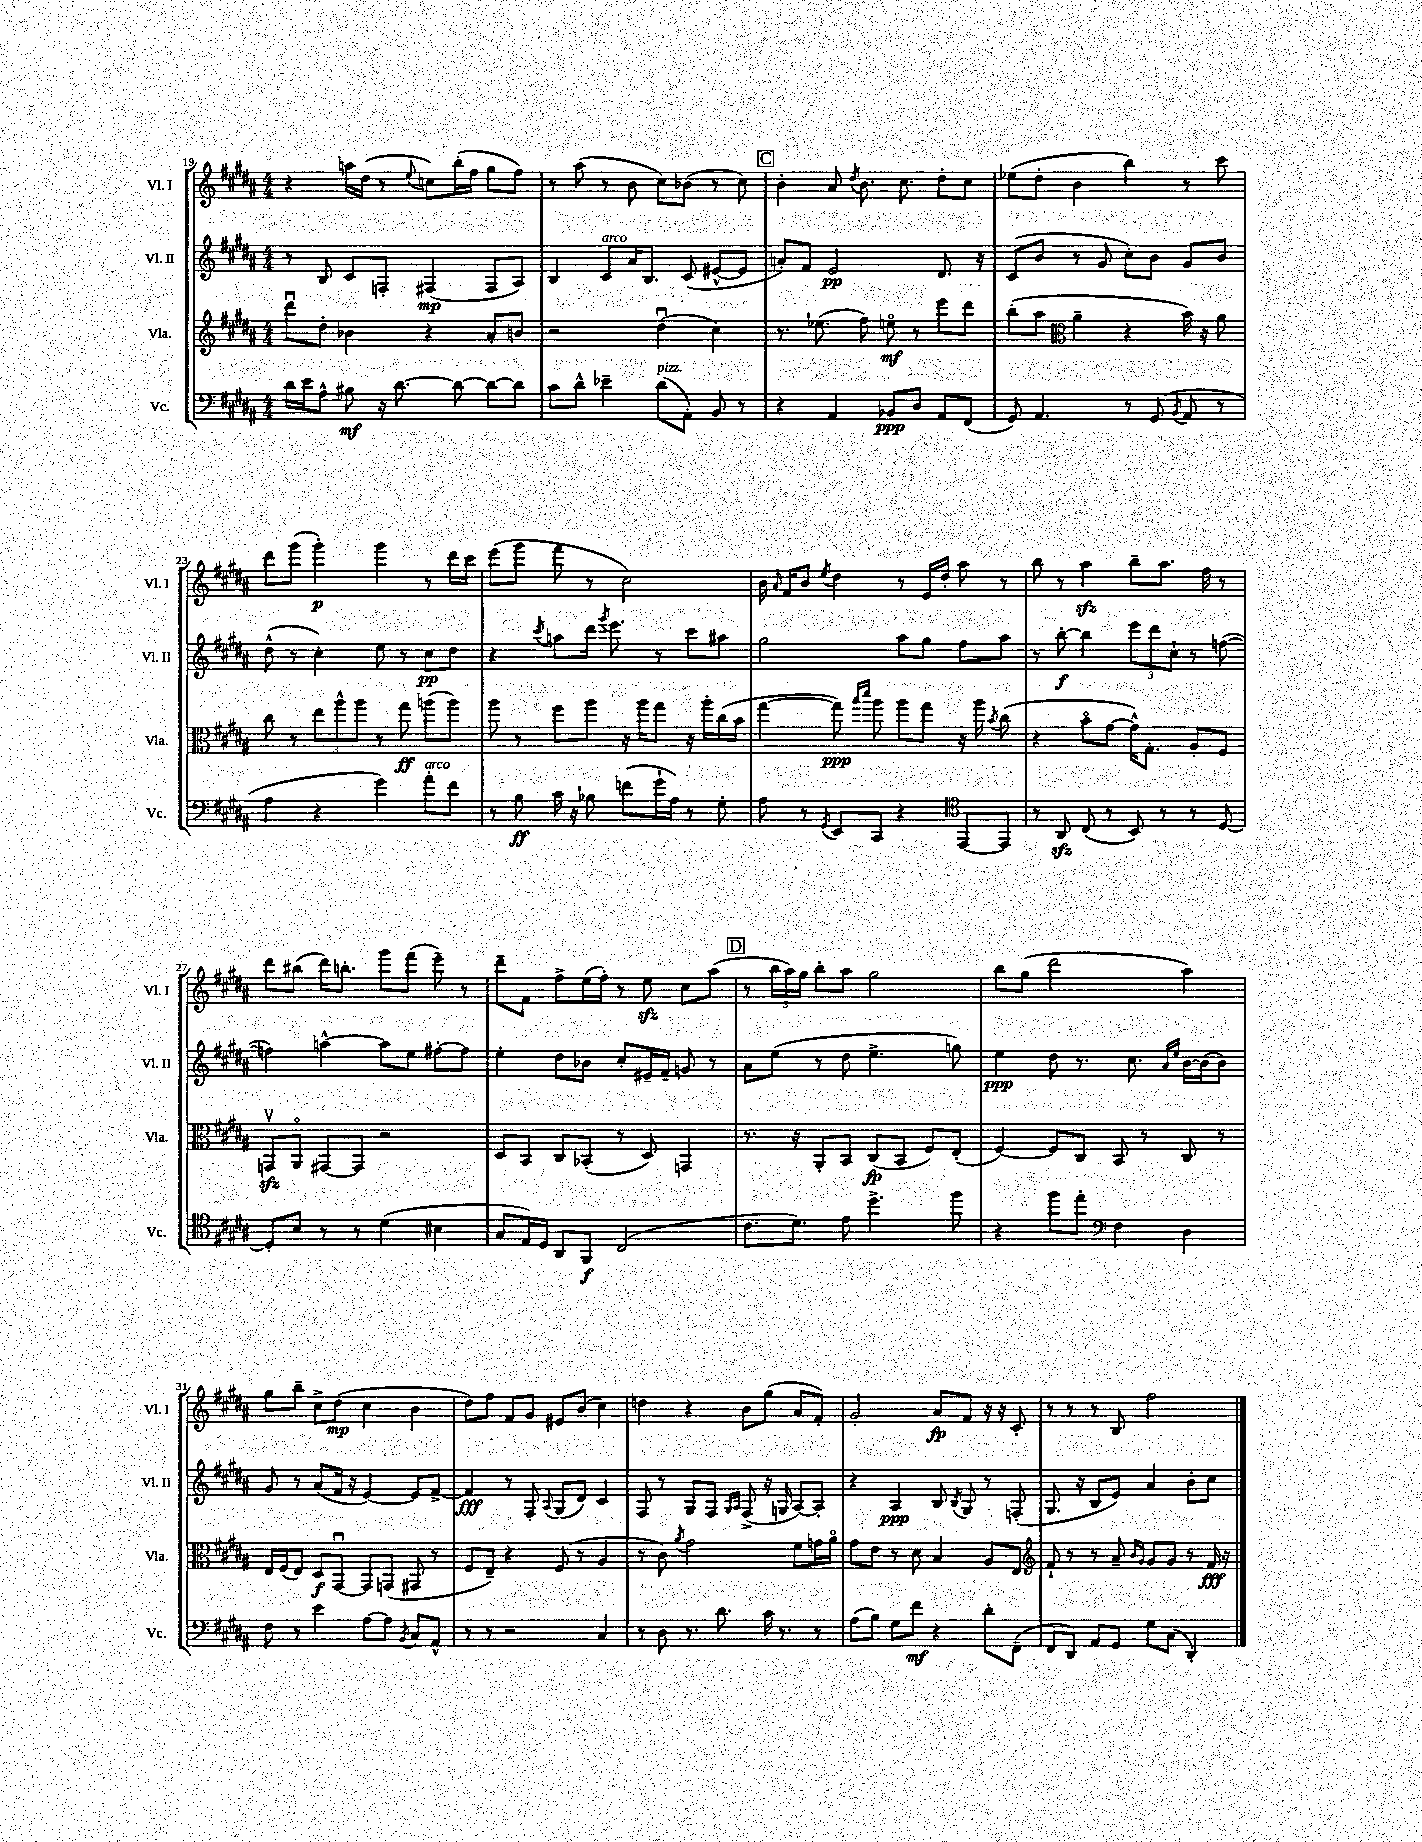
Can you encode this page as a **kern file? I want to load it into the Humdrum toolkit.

**kern	**dynam	**kern	**dynam	**kern	**dynam	**kern	**dynam
*part4	*part4	*part3	*part3	*part2	*part2	*part1	*part1
*staff4	*staff4	*staff3	*staff3	*staff2	*staff2	*staff1	*staff1
*I"Vc.	*	*I"Vla.	*	*I"Vl. II	*	*I"Vl. I	*
*I'Vc.	*	*I'Vla.	*	*I'Vl. II	*	*I'Vl. I	*
*clefF4	*	*clefG2	*	*clefG2	*	*clefG2	*
*k[f#c#g#d#a#]	*	*k[f#c#g#d#a#]	*	*k[f#c#g#d#a#]	*	*k[f#c#g#d#a#]	*
*M4/4	*	*M4/4	*	*M4/4	*	*M4/4	*
=19	=19	=19	=19	=19	=19	=19	=19
16d#\LL	.	8ddd#u\L	.	8r	.	4r	.
16e\J	.	.	.	.	.	.	.
8A#^^\J	.	8dd#'\J	.	8B/	.	.	.
8B#X\	mf	4b-X\	.	8c#/L	.	16aan\LL	.
.	.	.	.	.	.	(16dd#\JJ	.
16r	.	.	.	8Fn'/J	.	8r	.
[8.d#\	.	.	.	.	.	.	.
.	.	.	.	.	.	8qqee/	.
.	.	4r	.	(4F#X/	mp	8ccn\L)	.
8d#\_	.	.	.	.	.	(16bb'\L	.
.	.	.	.	.	.	16ff#\JJ	.
8d#\L_	.	8a#'/L	.	8F#/L	.	8gg#\L	.
8d#\J]	.	8bn/J	.	8A#/J)	.	8ff#\J)	.
=20	=20	=20	=20	=20	=20	=20	=20
8c#\L	.	2r	.	4B/	.	8r	.
8d#^^\J	.	.	.	.	.	(8aa#\	.
!	!	!	!	!LO:TX:a:i:t=arco	!	!	!
4e-X~\	.	.	.	8c#/L	.	8r	.
.	.	.	.	16a#/K	.	8b\	.
.	.	.	.	8.B/J	.	.	.
!LO:TX:a:i:t=pizz.	!	!	!	!	!	!	!
(8d#\L	.	(4dd#u\	.	.	.	8cc#\L)	.
8AA#'\J)	.	.	.	(8c#/	.	(8b-X\J	.
8BB/	.	4cc#\)	.	[8e#X^^/L	.	8r	.
8r	.	.	.	8e#/J]	.	8cc#\)	.
!!LO:REH:place=s1:t=C
=21	=21	=21	=21	=21	=21	=21	=21
4r	.	8.r	.	8an'/L)	.	4b'\	.
.	.	.	.	8f#/J	.	.	.
.	.	(8.ee-X\	.	.	.	.	.
4AA#/	.	.	.	2e/	pp	8a#/	.
.	.	.	.	.	.	8qdd#/	.
.	.	8ff#\)	.	.	.	8.b\	.
8BB-X/L	ppp	8een\	mf	.	.	.	.
.	.	.	.	.	.	8.cc#\	.
8D#/J	.	8r	.	.	.	.	.
8AA#/L	.	8eee\L	.	8.d#/	.	8dd#'\L	.
(8FF#/J	.	8ddd#\J	.	.	.	8cc#\J	.
.	.	.	.	16r	.	.	.
=22	=22	=22	=22	=22	=22	=22	=22
8GG#/)	.	(8bb'\L	.	(8c#/L	.	(8ee-X\L	.
4.AA#/	.	8aa#\J	.	8b/J	.	8dd#'\J	.
*	*	*clefC3	*	*	*	*	*
.	.	4a#~\	.	8r	.	4b\	.
.	.	.	.	8g#/	.	.	.
8r	.	4r	.	8cc#'\L)	.	4bb\)	.
(8GG#/	.	.	.	8b\J	.	.	.
8qBB/	.	.	.	.	.	.	.
8AA#/	.	16b\)	.	8g#/L	.	8r	.
.	.	16r	.	.	.	.	.
8r	.	8a#\	.	8b/J	.	8ccc#\	.
!!LO:LB:g=z
=23	=23	=23	=23	=23	=23	=23	=23
4A#\	.	8cc#\	.	(8dd#^^\	.	8ddd#\L	.
.	.	8r	.	8r	.	(8ggg#\J	.
4r	.	12ee\L	.	4cc#'\)	.	4ggg#'\)	p
.	.	12aa#^^\	.	.	.	.	.
.	.	12aa#\J	.	.	.	.	.
4g#\)	.	8r	.	8ee\	.	4ggg#\	.
.	.	8gg#\	ff	8r	.	.	.
!LO:TX:a:i:t=arco	!	!	!	!	!	!	!
8a#'\L	.	(8aan\L	.	8cc#\L	pp	8r	.
8f#\J	.	8aa\J)	.	8dd#\J	.	16ddd#\LL	.
.	.	.	.	.	.	16ccc#\JJ	.
=24	=24	=24	=24	=24	=24	=24	=24
8r	.	8aa#\	.	4r	.	(8eee\L	.
8B\	ff	8r	.	.	.	8ggg#\J	.
.	.	.	.	8qccc#/	.	.	.
16c#\	.	8ff#\L	.	8aan\L	.	8fff#\	.
16r	.	.	.	.	.	.	.
8B-X\	.	8aa#\J	.	16ddd#\Jk	.	8r	.
.	.	.	.	8qggg#/	.	.	.
.	.	.	.	8.eee\	.	.	.
(8fn\L	.	16r	.	.	.	2cc#\)	.
.	.	16aa#\KL	.	.	.	.	.
16g#`\L	.	8gg#\J	.	8r	.	.	.
16A#\JJ)	.	.	.	.	.	.	.
8r	.	16r	.	8ccc#\L	.	.	.
.	.	16aa#'\LL	.	.	.	.	.
8G#'\	.	(16cc#\	.	8aa#X\J	.	.	.
.	.	16b\JJ	.	.	.	.	.
=25	=25	=25	=25	=25	=25	=25	=25
8A#\	.	[4gg#\	.	2gg#\	.	16b\	.
.	.	.	.	.	.	16qqa#/	.
.	.	.	.	.	.	16f#/KL	.
8r	.	.	.	.	.	8b/J	.
8qGG#/	.	.	.	.	.	8qee/	.
8EE/L	.	8gg#\])	ppp	.	.	4dd#\	.
.	.	16qqbb/LL	.	.	.	.	.
.	.	16qqddd#/JJ	.	.	.	.	.
8CC#/J	.	8aa#\	.	.	.	.	.
4r	.	8aa#\L	.	8aa#\L	.	8r	.
.	.	8gg#\J	.	8gg#\J	.	16e/LL	.
.	.	.	.	.	.	16dd#'/JJ	.
*clefC4	*	*	*	*	*	*	*
[8EE/L	.	16r	.	8ff#\L	.	8aa#\	.
.	.	16aa#\	.	.	.	.	.
.	.	8qb/	.	.	.	.	.
8EE/J]	.	(8cc#\	.	8aa#\J	.	8r	.
=26	=26	=26	=26	=26	=26	=26	=26
8r	.	4r	.	8r	.	8bb\	.
8AA#zz/	.	.	.	[8bb'\	f	8r	.
(8C#/	.	8b\L	.	4bb\]	.	4aa#zz\	.
8r	.	[8g#\J	.	.	.	.	.
8BB/)	.	16g#^^\KL])	.	12eee\L	.	8bb~\L	.
.	.	8.G#'\J	.	.	.	.	.
.	.	.	.	12ddd#\	.	.	.
8r	.	.	.	.	.	8.aa#\J	.
.	.	.	.	12cc#`\J	.	.	.
8r	.	8A#'/L	.	8r	.	.	.
.	.	.	.	.	.	16ff#\	.
[8D#/	.	8F#/J	.	([8ffn\	.	8r	.
!!LO:LB:g=z
=27	=27	=27	=27	=27	=27	=27	=27
8D#'/L]	.	8GGnzzv/L	.	4ffn\])	.	8ddd#\L	.
8B/J	.	8AA#/J	.	.	.	(8bb#X\J	.
8r	.	[8GG#X/L	.	[4aan^^\	.	16ddd#\KL)	.
.	.	.	.	.	.	8.bbn'\J	.
8r	.	8GG#/J]	.	.	.	.	.
(4d#\	.	2r	.	8aa\L]	.	8ggg#\L	.
.	.	.	.	8ee\J	.	(8fff#\J	.
4B#X\	.	.	.	[8ff#X'\L	.	8eee~\)	.
.	.	.	.	8ff#\J]	.	8r	.
=28	=28	=28	=28	=28	=28	=28	=28
8G#/L	.	8D#/L	.	4ee'\	.	8ddd#~\L	.
16E/L)	.	8BB/J	.	.	.	8f#\J	.
16D#/JJ	.	.	.	.	.	.	.
8AA#/L	.	8C#/L	.	8dd#\L	.	8ff#^\L	.
8FF#/J	f	(8BB-X'/J	.	8b-X\J	.	(16ee\L	.
.	.	.	.	.	.	16ff#'\JJ)	.
(2C#/	.	8r	.	8cc#'/L	.	8r	.
.	.	8D#/)	.	16e#X~/L	.	8eezz\	.
.	.	.	.	16f#~/JJ	.	.	.
.	.	4GGn/	.	8gn/	.	8cc#\L	.
.	.	.	.	8r	.	(8aa#\J	.
!!LO:REH:place=s1:t=D
=29	=29	=29	=29	=29	=29	=29	=29
8.c#\L	.	8.r	.	8a#\L	.	8r	.
.	.	.	.	(8ee\J	.	24bb\LL	.
.	.	.	.	.	.	24aa#\)	.
8.d#\J)	.	16r	.	.	.	.	.
.	.	.	.	.	.	24gg#\JJ	.
.	.	8AA#'/L	.	8r	.	8bb'\L	.
8e\	.	8BB/J	.	8dd#\	.	8aa#\J	.
4.dd#^\	.	(8C#/L	fp	4.ee^\	.	2gg#\	.
.	.	8BB/J	.	.	.	.	.
.	.	8F#/L)	.	.	.	.	.
8ff#\	.	(8E'/J	.	8ggn\)	.	.	.
=30	=30	=30	=30	=30	=30	=30	=30
4r	.	[4F#/)	.	4ee\	ppp	8bb\L	.
.	.	.	.	.	.	(8gg#\J	.
8ff#\L	.	8F#/L]	.	8dd#\	.	2ddd#\	.
8ee'\J	.	8C#/J	.	8.r	.	.	.
*clefF4	*	*	*	*	*	*	*
4F#\	.	8BB/	.	.	.	.	.
.	.	.	.	8.cc#\	.	.	.
.	.	8r	.	.	.	.	.
.	.	.	.	16qqa#/LL	.	.	.
.	.	.	.	16qqee/JJ	.	.	.
4D#\	.	8C#/	.	[16b\LL	.	4aa#\)	.
.	.	.	.	(16b\J]	.	.	.
.	.	8r	.	8b\J)	.	.	.
!!LO:LB:g=z
=31	=31	=31	=31	=31	=31	=31	=31
8F#\	.	16E/LL	.	8g#/	.	8gg#\L	.
.	.	(16F#/J	.	.	.	.	.
8r	.	8E/J)	.	8r	.	8bb~\J	.
4e\	.	8D#/L	f	(8a#/L	.	8cc#^\L	.
.	.	[8GG#u/J	.	16f#/Jk	.	(8dd#\J	mp
.	.	.	.	16r	.	.	.
[8A#\L	.	8GG#/L]	.	[4e/)	.	4cc#\	.
8A#\J]	.	(8GGn/J	.	.	.	.	.
8qBB/	.	.	.	.	.	.	.
8C#/L	.	8GG#X/	.	8e/L]	.	4b\	.
8AA#^^/J	.	8r	.	[8f#^/J	.	.	.
=32	=32	=32	=32	=32	=32	=32	=32
8r	.	8F#/L	.	4f#/]	fff	8dd#\L)	.
8r	.	8E~/J)	.	.	.	8ff#\J	.
2r	.	4r	.	8r	.	8f#/L	.
.	.	.	.	8F#'/	.	8g#/J	.
.	.	.	.	8qqA#/	.	.	.
.	.	(8F#/	.	(8G#/L	.	8e#X/L	.
.	.	8r	.	8d#/J)	.	(8b/J	.
4C#/	.	4A#/	.	4c#/	.	4cc#\)	.
=33	=33	=33	=33	=33	=33	=33	=33
8r	.	8r	.	8F#/	.	4ddn\	.
8D#\	.	8c#\)	.	8r	.	.	.
.	.	8qa#/	.	.	.	.	.
8.r	.	2g#\	.	8G#/L	.	4r	.
.	.	.	.	8F#/J	.	.	.
8.d#\	.	.	.	.	.	.	.
.	.	.	.	16qqG#/LL	.	.	.
.	.	.	.	16qqA#/JJ	.	.	.
.	.	.	.	(8F#^/	.	8b\L	.
16c#\	.	.	.	16r	.	(8gg#\J	.
8.r	.	.	.	16Gn/	.	.	.
.	.	8f#\L	.	[8A#/L)	.	8a#/L	.
8r	.	16gn\L	.	8A#'/J]	.	8f#'/J)	.
.	.	16a#\JJ	.	.	.	.	.
=34	=34	=34	=34	=34	=34	=34	=34
(8A#\L	.	8g#\L	.	4r	.	2g#'/	.
8B\J)	.	8e\J	.	.	.	.	.
8G#\L	.	8r	.	4A#/	ppp	.	.
8f#\J	mf	8d#\	.	.	.	.	.
4r	.	4B/	.	8B/	.	8a#/L	fp
.	.	.	.	8qB/	.	.	.
.	.	.	.	8G#/	.	8f#/J	.
8d#'\L	.	8A#/L	.	8r	.	16r	.
.	.	.	.	.	.	16r	.
(8FF#~\J	.	8E/J	.	(8Fn'/	.	8c#'/	.
=35	=35	=35	=35	=35	=35	=35	=35
*	*	*clefG2	*	*	*	*	*
8FF#/L	.	8f#`/	.	8.G#/	.	8r	.
8DD#/J)	.	8r	.	.	.	8r	.
.	.	.	.	16r	.	.	.
8AA#/L	.	8r	.	8B/L	.	8r	.
8GG#/J	.	8a#~/	.	8e/J)	.	8B/	.
.	.	16qqb/LL	.	.	.	.	.
.	.	16qqg#/JJ	.	.	.	.	.
8G#\L	.	8g#/L	.	4a#/	.	2ff#\	.
(8C#\J	.	8g#/J	.	.	.	.	.
4DD#'/)	.	8r	.	8b'\L	.	.	.
.	.	16f#/	fff	8cc#\J	.	.	.
.	.	16r	.	.	.	.	.
==	==	==	==	==	==	==	==
*-	*-	*-	*-	*-	*-	*-	*-
